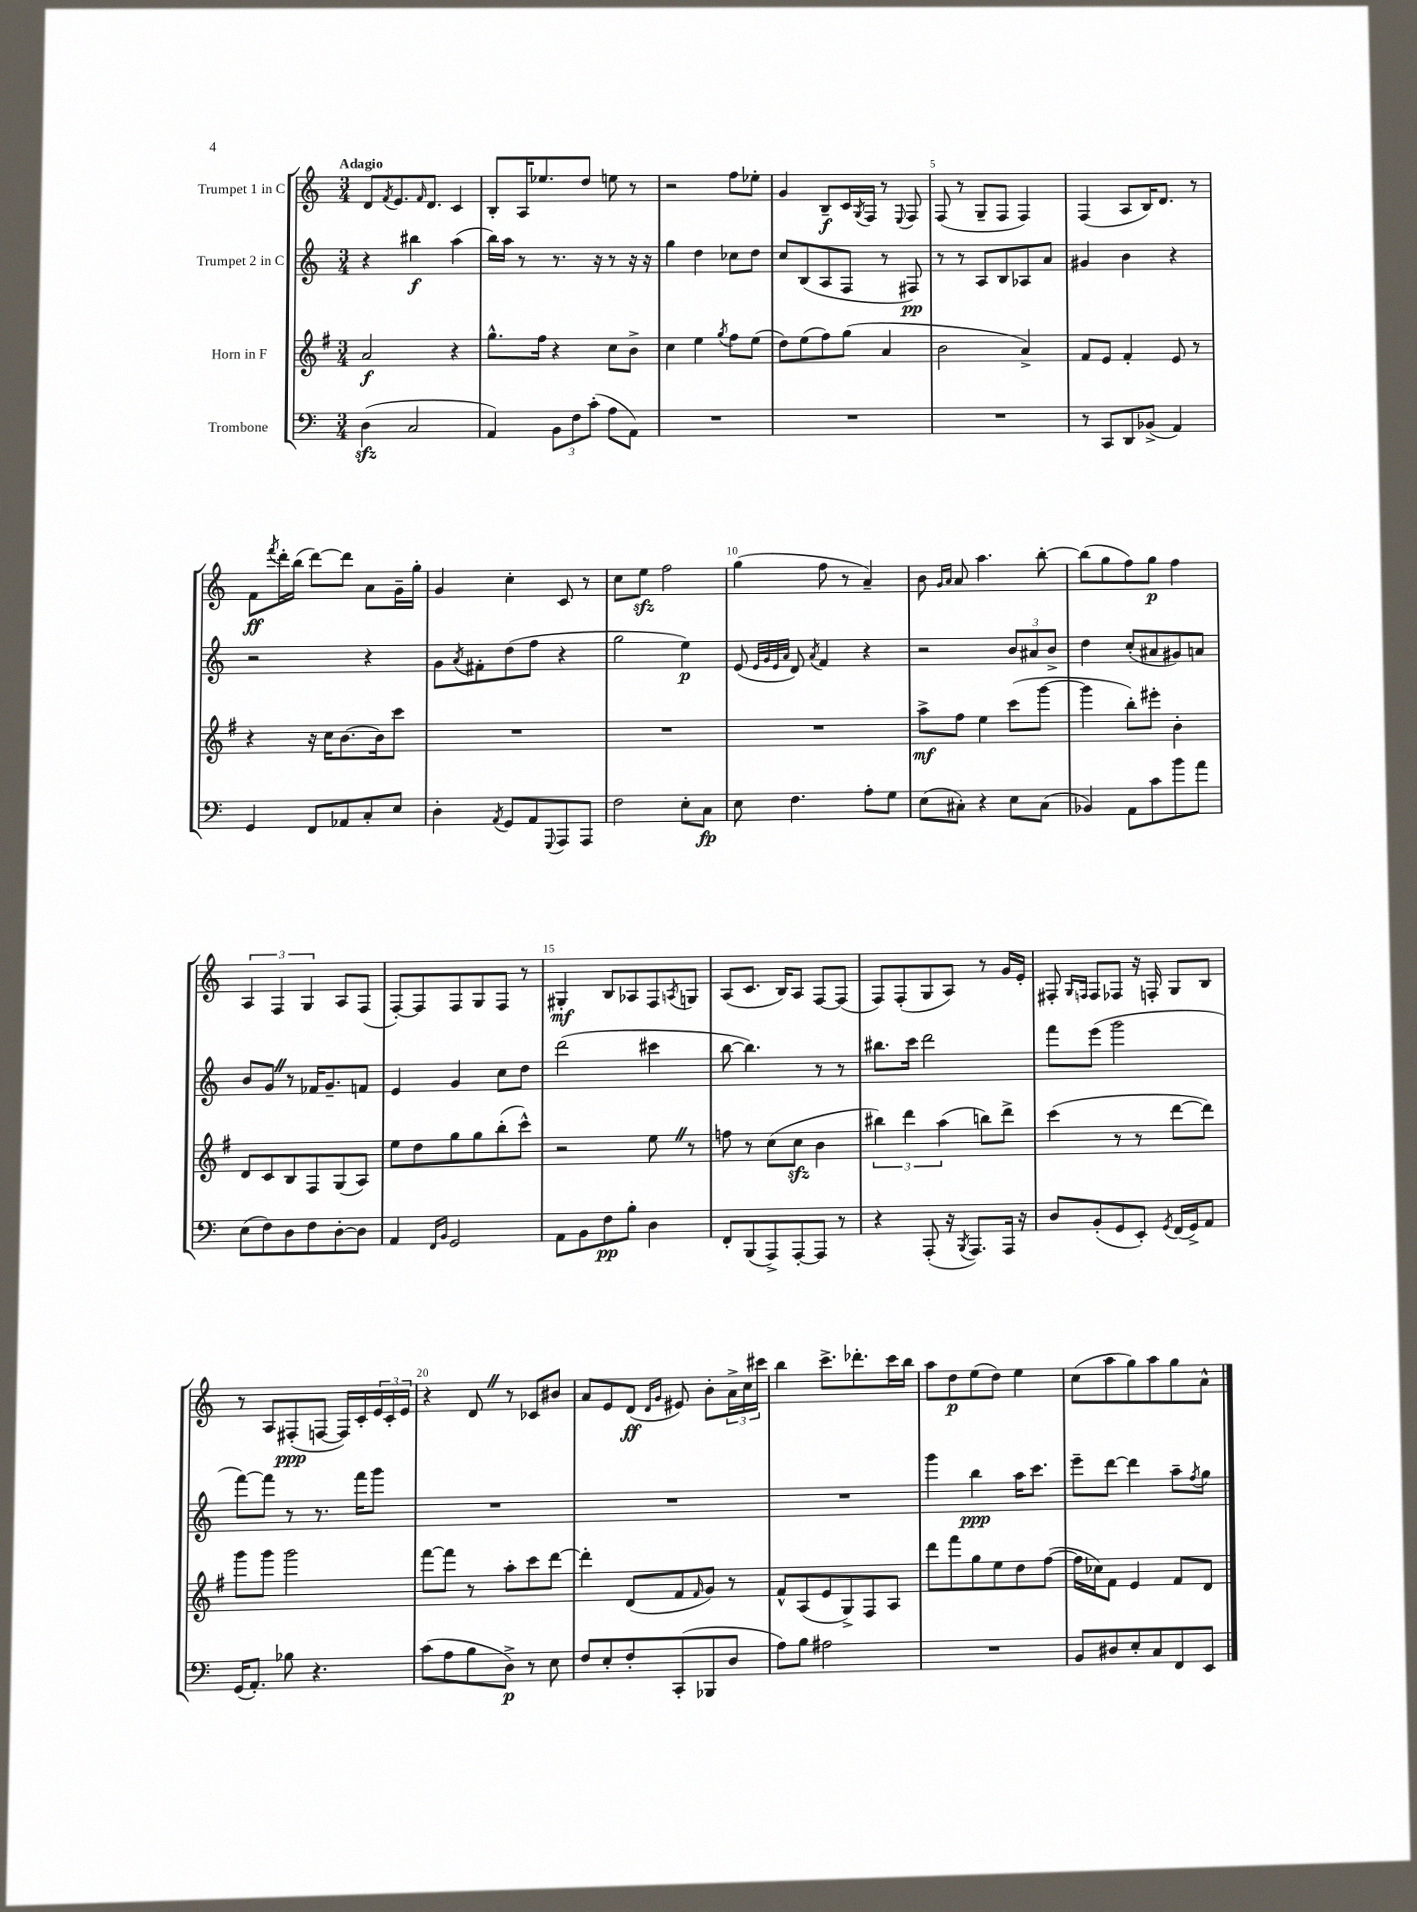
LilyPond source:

<<
\new StaffGroup <<
\new Staff = "s0" \with { instrumentName = "Trumpet 1 in C" } {
    \clef treble \key c \major \numericTimeSignature \time 3/4 \tempo "Adagio"
    d'8 \acciaccatura { f'8 } e'8. \grace { f'16 } d'8. c'4 |
    b8-. a16 ees''8. d''8 e''8 r8 |
    r2 f''8 ees''8-. |
    g'4 b8--\f c'16 \acciaccatura { g8 } f16 r8 \appoggiatura { e8 } f8 |
    f8( r8 g8-- f8 f4) |
    f4( a8 b16) d'8. r8 |
    f'8\ff \acciaccatura { f'''8 } d'''16-. b''16( d'''8~) d'''8 a'8 g'16-- g''16-. |
    g'4 c''4-. c'8 r8 |
    c''8 e''8\sfz f''2 |
    g''4( f''8 r8 a'4--) |
    b'8 \grace { g'16 a'16 } a'8 a''4. b''8~-. |
    b''8( g''8 f''8) g''8\p f''4 |
    \tuplet 3/2 { a4 f4 g4 } a8 f8( |
    f8~-.) f8 f8 g8 f8 r8 |
    gis4-.\mf b8 aes8 f8 \acciaccatura { a8 } g8 |
    a8( c'8. b16) a8 f8~ f8( |
    f8) f8-.( g8 a8) r8 g'16 e'16-. |
    fis8-. \grace { g16 f16 } f8 fes8 r16 f16-. g8 b8 |
    r8 a8 fis8-.\ppp( f8~ f16) c'16-. \tuplet 3/2 { e'16 c'16-. e'16 } |
    r4 d'8 \once \override BreathingSign.text = \markup { \musicglyph "scripts.caesura.straight" } \breathe r8 ces'8 bis'8 |
    a'8 e'8 d'8\ff( \grace { d'16 g'16 } eis'8) b'8-. \tuplet 3/2 { a'16-> c''16 cis'''16 } |
    b''4 c'''8.-> des'''8.-. c'''16 b''16 |
    a''8 d''8\p e''8( d''8) e''4 |
    c''8( a''8 g''8) a''8 g''8 a'8-^ \bar "|." |
}
\new Staff = "s1" \with { instrumentName = "Trumpet 2 in C" } {
    \clef treble \key c \major \numericTimeSignature \time 3/4
    r4 bis''4\f a''4( |
    b''16) a''16 r8 r8. r16 r8 r16 r16 |
    g''4 d''4 ces''8 d''8 |
    c''8 b8( a8 f8 r8 fis8\pp) |
    r8 r8 a8 b8 aes8 a'8 |
    gis'4 b'4 r4 |
    r2 r4 |
    g'8 \acciaccatura { a'8 } fis'8-. d''8( f''8 r4 |
    g''2 e''4\p) |
    e'8( \grace { e'32 g'32 e'32 a'32 } d'8) \acciaccatura { a'8 } f'4 r4 |
    r2 \tuplet 3/2 { b'8 ais'8 b'8-> } |
    d''4 c''8-.( ais'8 gis'8) a'8 |
    b'8 g'8 \once \override BreathingSign.text = \markup { \musicglyph "scripts.caesura.straight" } \breathe r8 fes'16 g'8.-- f'8 |
    e'4 g'4 c''8 d''8 |
    d'''2( cis'''4 |
    b''8~ b''4.) r8 r8 |
    bis''8. c'''16 d'''2 |
    f'''8 e'''8( g'''2 |
    f'''8~) f'''8 r8 r8. f'''16 g'''8 |
    R2. |
    R2. |
    R2. |
    g'''4 b''4\ppp a''16 c'''8. |
    e'''8-- d'''8~ d'''4 a''8-- \acciaccatura { f''8 } g''8 \bar "|." |
}
\new Staff = "s2" \with { instrumentName = "Horn in F" } {
    \clef treble \key g \major \numericTimeSignature \time 3/4
    a'2\f r4 |
    g''8.-^ fis''16 r4 c''8 b'8-> |
    c''4 e''4 \acciaccatura { g''8 } fis''8 e''8( |
    d''8) e''8( fis''8) g''8( a'4 |
    b'2 a'4->) |
    fis'8 e'8 fis'4-. e'8 r8 |
    r4 r16 c''16 b'8.~ b'16 c'''8 |
    R2. |
    R2. |
    R2. |
    a''8->\mf fis''8 e''4 c'''8( g'''8~ |
    g'''4 b''8-.) eis'''8-. b'4-. |
    d'8 c'8 b8 fis8 g8( a8) |
    e''8 d''8 g''8 g''8 b''8-.( c'''8-^) |
    r2 e''8 \once \override BreathingSign.text = \markup { \musicglyph "scripts.caesura.straight" } \breathe r8 |
    f''8 r8 c''8( c''8\sfz b'4 |
    \tuplet 3/2 { bis''4) d'''4 a''4( } b''8) d'''8-> |
    c'''4( r8 r8 d'''8~ d'''8) |
    g'''8 g'''8 g'''2 |
    fis'''8~ fis'''8 r8 a''8-. c'''8 d'''8~ |
    d'''4-. d'8( fis'8 \grace { fis'16 } g'8) r8 |
    fis'8-^ a8( e'8 g8->) fis8 a8 |
    d'''8 fis'''8 g''8 e''8 d''8 fis''8~( |
    fis''16 ces''16) fis'8 e'4 fis'8 d'8 \bar "|." |
}
\new Staff = "s3" \with { instrumentName = "Trombone" } {
    \clef bass \key c \major \numericTimeSignature \time 3/4
    d4\sfz( c2 |
    a,4) \tuplet 3/2 { b,8 f8 c'8-.( } a8 a,8) |
    R2. |
    R2. |
    R2. |
    r8 c,8 d,8 bes,8->( a,4) |
    g,4 f,8 aes,8 c8-. e8 |
    d4-. \acciaccatura { a,8 } g,8 a,8 \appoggiatura { g,,8 } a,,8 a,,8 |
    f2 e8-. c8\fp |
    e8 f4. a8-. g8 |
    e8( cis8-.) r4 e8 cis8( |
    bes,4) a,8 c'8 b'8 a'8 |
    e8( f8) d8 f8 d8~-. d8 |
    a,4 \grace { f,16 b,16 } g,2 |
    a,8 b,8 f8\pp b8-. d4 |
    f,8-. b,,8( a,,8->) a,,8~-. a,,8 r8 |
    r4 a,,8-.( r16 \acciaccatura { b,,8 } a,,8.) a,,16 r16 |
    d8 b,8-.( g,8 e,8-.) \acciaccatura { g,8 } f,16( g,16->) a,8 |
    g,16( a,8.-.) bes8 r4. |
    c'8( a8 b8 d8->\p) r8 e8 |
    f8 e8-. f8-. c,8-.( bes,,8 d8 |
    a8) b8 ais2 |
    R2. |
    b,8 dis8 e8-. c8 f,8 e,8 \bar "|." |
}
>>
>>
\layout { \context { \Score \override BarNumber.break-visibility = ##(#f #t #t) barNumberVisibility = #(every-nth-bar-number-visible 5) } }
